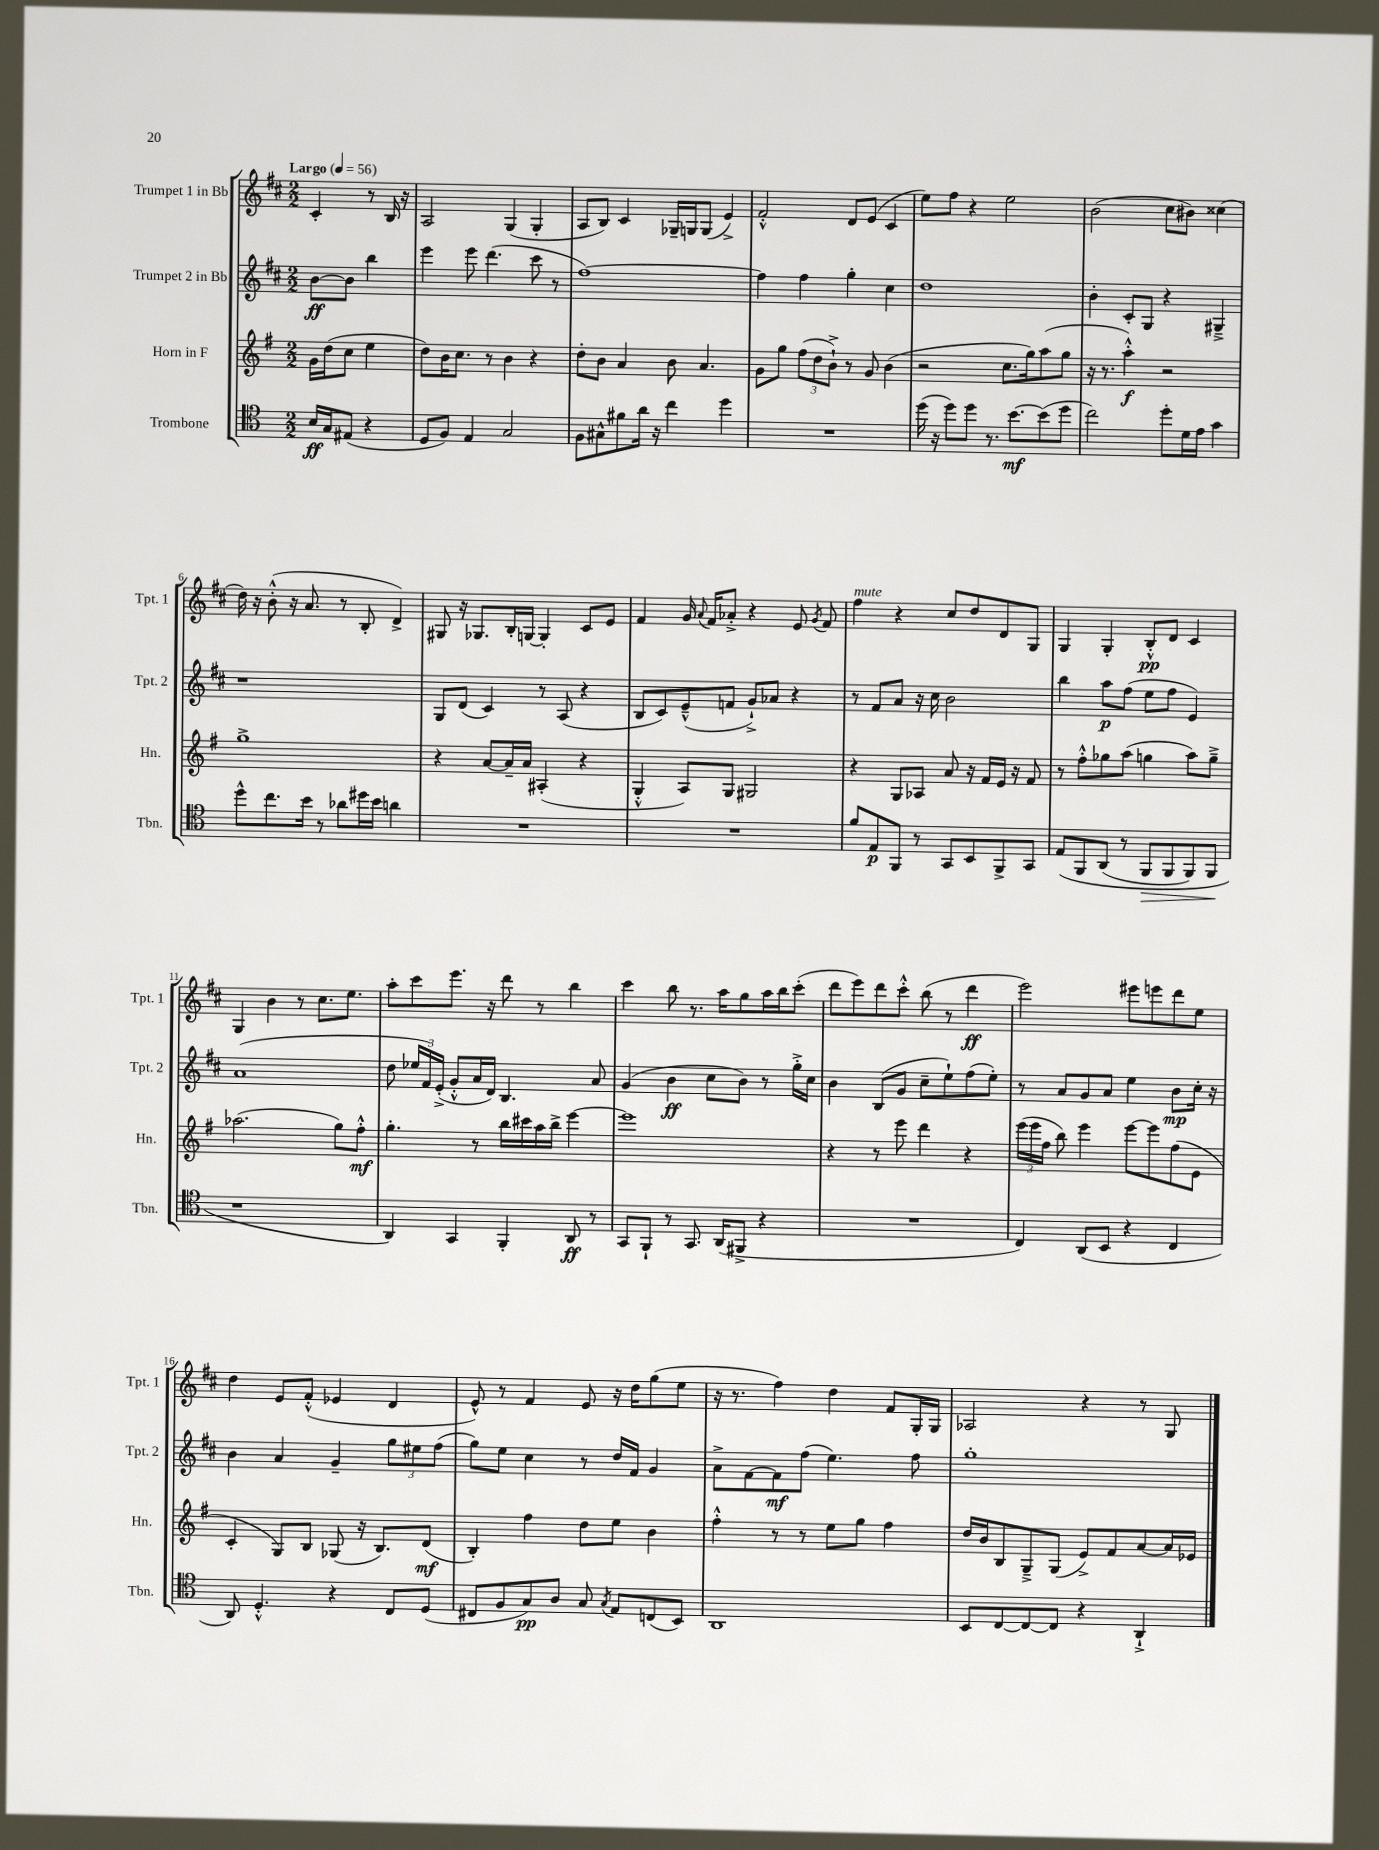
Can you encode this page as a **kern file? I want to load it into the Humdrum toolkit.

**kern	**kern	**kern	**kern
*staff4	*staff3	*staff2	*staff1
*clefC4	*clefG2	*clefG2	*clefG2
*k[]	*k[f#]	*k[f#c#]	*k[f#c#]
*M2/2	*M2/2	*M2/2	*M2/2
*MM56	*MM56	*MM56	*MM56
16B/LL	16g\LL	[8b\L	4c#'/
16G/J	(16dd\J	.	.
(8E#/J	8cc\J	8b\]J	.
4r	4ee\	4bb\	8r
.	.	.	16B/
.	.	.	16r
=	=	=	=
8D/L	8dd\L)	4eee\	2A/
8F/J)	16b\K	.	.
.	8.cc\J	.	.
4E/	.	8eee\	.
.	8r	(4.ddd\	.
2G/	4b\	.	(4G/
.	4r	8ccc#\	4G'/
.	.	8r	.
=	=	=	=
8F\L	8dd'\L	[1ff#)	8A/L
8G#^^\	8b\J	.	8B/J)
8f#\	4a/	.	4c#/
16a\Jk	.	.	.
16r	.	.	.
4cc\	8b\	.	16G-~/LL
.	.	.	16G/J
.	4.a/	.	(8G/J
4dd\	.	.	4e^/)
=	=	=	=
1r	8g\L	4ff#\]	2f#'^^/
.	8gg\J	.	.
.	(12ff#\L	4ff#\	.
.	12dd\	.	.
.	12b`^\J)	.	.
.	8r	4gg'\	8d/L
.	8g/	.	(8e/J
.	(4b\	4cc#\	4c#/
=	=	=	=
(16dd\	2r	1dd	8ee\L)
16r	.	.	.
8dd\L)	.	.	8ff#\J
8dd\J	.	.	4r
8.r	.	.	.
.	8.cc\L	.	2ee\
[8.b\L	.	.	.
.	16gg\k)	.	.
(8b\]	(8aa\	.	.
8dd\J	8gg\J	.	.
=	=	=	=
2cc\)	16r	4b'\	(2b\
.	8.r	.	.
.	4aa'^^\)	8c#'/L	.
.	.	8G/J	.
8dd'\L	2r	4r	8cc#\L
16d\L	.	.	8b#\J)
16e\JJ	.	.	.
4g\	.	4G#~^/	(4cc##\
=	=	=	=
8dd^^\L	1gg^	1r	16dd\)
.	.	.	16r
8.cc\	.	.	(8b'^^\
.	.	.	16r
16b\Jk	.	.	8.a/
8r	.	.	.
8a-\L	.	.	8r
16dd#\L	.	.	8B'/
16b\JJ	.	.	.
4a\	.	.	4d^/)
=	=	=	=
1r	4r	8G/L	8G#/
.	.	(8d/J	16r
.	.	.	8.G-/L
.	[8a/L	4c#/)	.
.	16a~/]L	.	16B'/L
.	16a/JJ	.	[16G/JJ
.	(4A#'/	8r	4G'/]
.	.	(8A/	.
.	4r	4r	8c#/L
.	.	.	8e/J
=	=	=	=
1r	4G'^^/	8B/L	4f#/
.	.	8c#/)	.
.	8A/L)	(8e~^^/	16g/
.	.	.	8qqa/
.	.	.	16f#/LK
.	8G/J	8f/J	8a-'^/J
.	2G#/	8g`^/L)	4r
.	.	8a-/J	.
.	.	4r	8e/
.	.	.	8qg/
.	.	.	8f#/
=	=	=	=
8f/L	4r	8r	4ff#\
8E/	.	8f#/L	.
8FF/J	8G/L	8a/J	4r
8r	8A-/J	16r	.
.	.	16cc#\	.
8GG/L	8a/	2b\	8cc#/L
8BB/	16r	.	8dd/
.	16f#/LL	.	.
8FF^/	16e/JJ	.	8d/
.	16r	.	.
8GG/J	8f#/	.	8G/J
=	=	=	=
&(8E/L	8r	4bb\	4G/
8FF/	8ff#'^^\L	.	.
(8AA/J	8gg-\	8aa\L	4G'/
8r	(8aa\J	(8ff#\J	.
8FF/L	4gg\	8ee\L	8B'^^/L
8FF/	.	8ff#\J	8d/J
8FF/)	8aa\L)	4e/)	4c#/
8FF/J	8gg~^\J	.	.
=	=	=	=
1r	(2.aa-\	(1a	4G/
.	.	.	4b\
.	.	.	8r
.	.	.	8.cc#\L
.	8gg\L)	.	.
.	.	.	8.ee\J
.	8ff#'^^\J	.	.
=	=	=	=
4AA/&)	4.gg'\	8dd\	8aa'\L
.	.	24ee-/LL	8ccc#\
.	.	24f#/)	.
.	.	(24e'^/JJ	.
4GG/	.	8g'^^/L	8.eee\J
.	8r	16a/L	.
.	.	16d/JJ)	16r
4FF'/	16bb\LL	4.B/	8ddd\
.	16ccc#\	.	.
.	16aa\	.	8r
.	16bb^\JJ	.	.
8AA/	[4eee\	.	4bb\
8r	.	8a/	.
=	=	=	=
8GG/L	1eee]	(4g/	4ccc#\
8FF`/J	.	.	.
8r	.	4b\	8bb\
8.GG/	.	.	8.r
.	.	8cc#\L	.
(16AA/LK	.	.	16aa\LK
8FF#^/J	.	8b\J)	8gg\
4r	.	8r	16aa\L
.	.	.	16bb\J
.	.	16gg'^\LL	(8ccc#'\J
.	.	16cc#\JJ	.
=	=	=	=
1r	4r	4b\	8ddd\L
.	.	.	8eee\)
.	8r	(8B/L	8ddd\
.	8eee\	8g/J	8ccc#'^^\J
.	4ddd\	8cc#~\L	(8bb\
.	.	8ee`\)	8r
.	4r	(8ff#\	4ddd\
.	.	8ee'\J)	.
=	=	=	=
4C/)	(24eee\LL	8r	2eee\)
.	24eee\	.	.
.	24ff#\JJ	.	.
.	8bb\)	8a/L	.
(8AA/L	4eee\	8g/	.
8BB/J	.	8a/J	.
4r	[8eee\L	4ee\	8eee#\L
.	8eee\]	.	8eee\
4C/	(8ff#\	8b\L	8ddd\
.	8e\J	16cc#'\Jk	8ee\J
.	.	16r	.
=	=	=	=
8AA/)	4c'/	4b\	4dd\
4.D'^^/	.	.	.
.	8G/L)	4a/	8e/L
.	8B/J	.	(8f#'^^/J
4r	(8G-/	4g~/	4e-/
.	16r	.	.
.	8.B/L)	.	.
8C/L	.	12gg\L	4d/
.	.	12ee#\	.
(8D/J	(8d/J	.	.
.	.	(12ff#\J	.
=	=	=	=
8C#/L	4B'/)	8gg\L)	8e^^/)
8F/	.	8ee\J	8r
8G/)	4ff#\	4cc#\	4f#/
8A/J	.	.	.
8G/	8dd\L	8r	8e/
8qG/	.	.	.
8E/L	8ee\J	16dd/LL	16r
.	.	16f#/JJ	16dd\LK
(8C/	4b\	4g/	(8gg\
8BB/J)	.	.	8ee\J
=	=	=	=
1AA	4ff#'^^\	8a^\L	16r
.	.	.	8.r
.	.	[8f#\	.
.	8r	8f#\]	4ff#\)
.	8r	(8ff#\J	.
.	8ee\L	4.ee\)	4dd\
.	8gg\J	.	.
.	4ff#\	.	8f#/L
.	.	8ff#\	16G'/L
.	.	.	16G/JJ
=	=	=	=
8BB/L	16dd/LL	1gg'	2A-/
.	16b/J	.	.
[8C/	8B/	.	.
8C/_	8G~^/	.	.
8C/]J	(8G/J	.	.
4r	8e^/L)	.	4r
.	8f#/	.	.
4AA`^/	[8a/	.	8r
.	16a/]L	.	8G/
.	16e-/JJ	.	.
==	==	==	==
*-	*-	*-	*-
